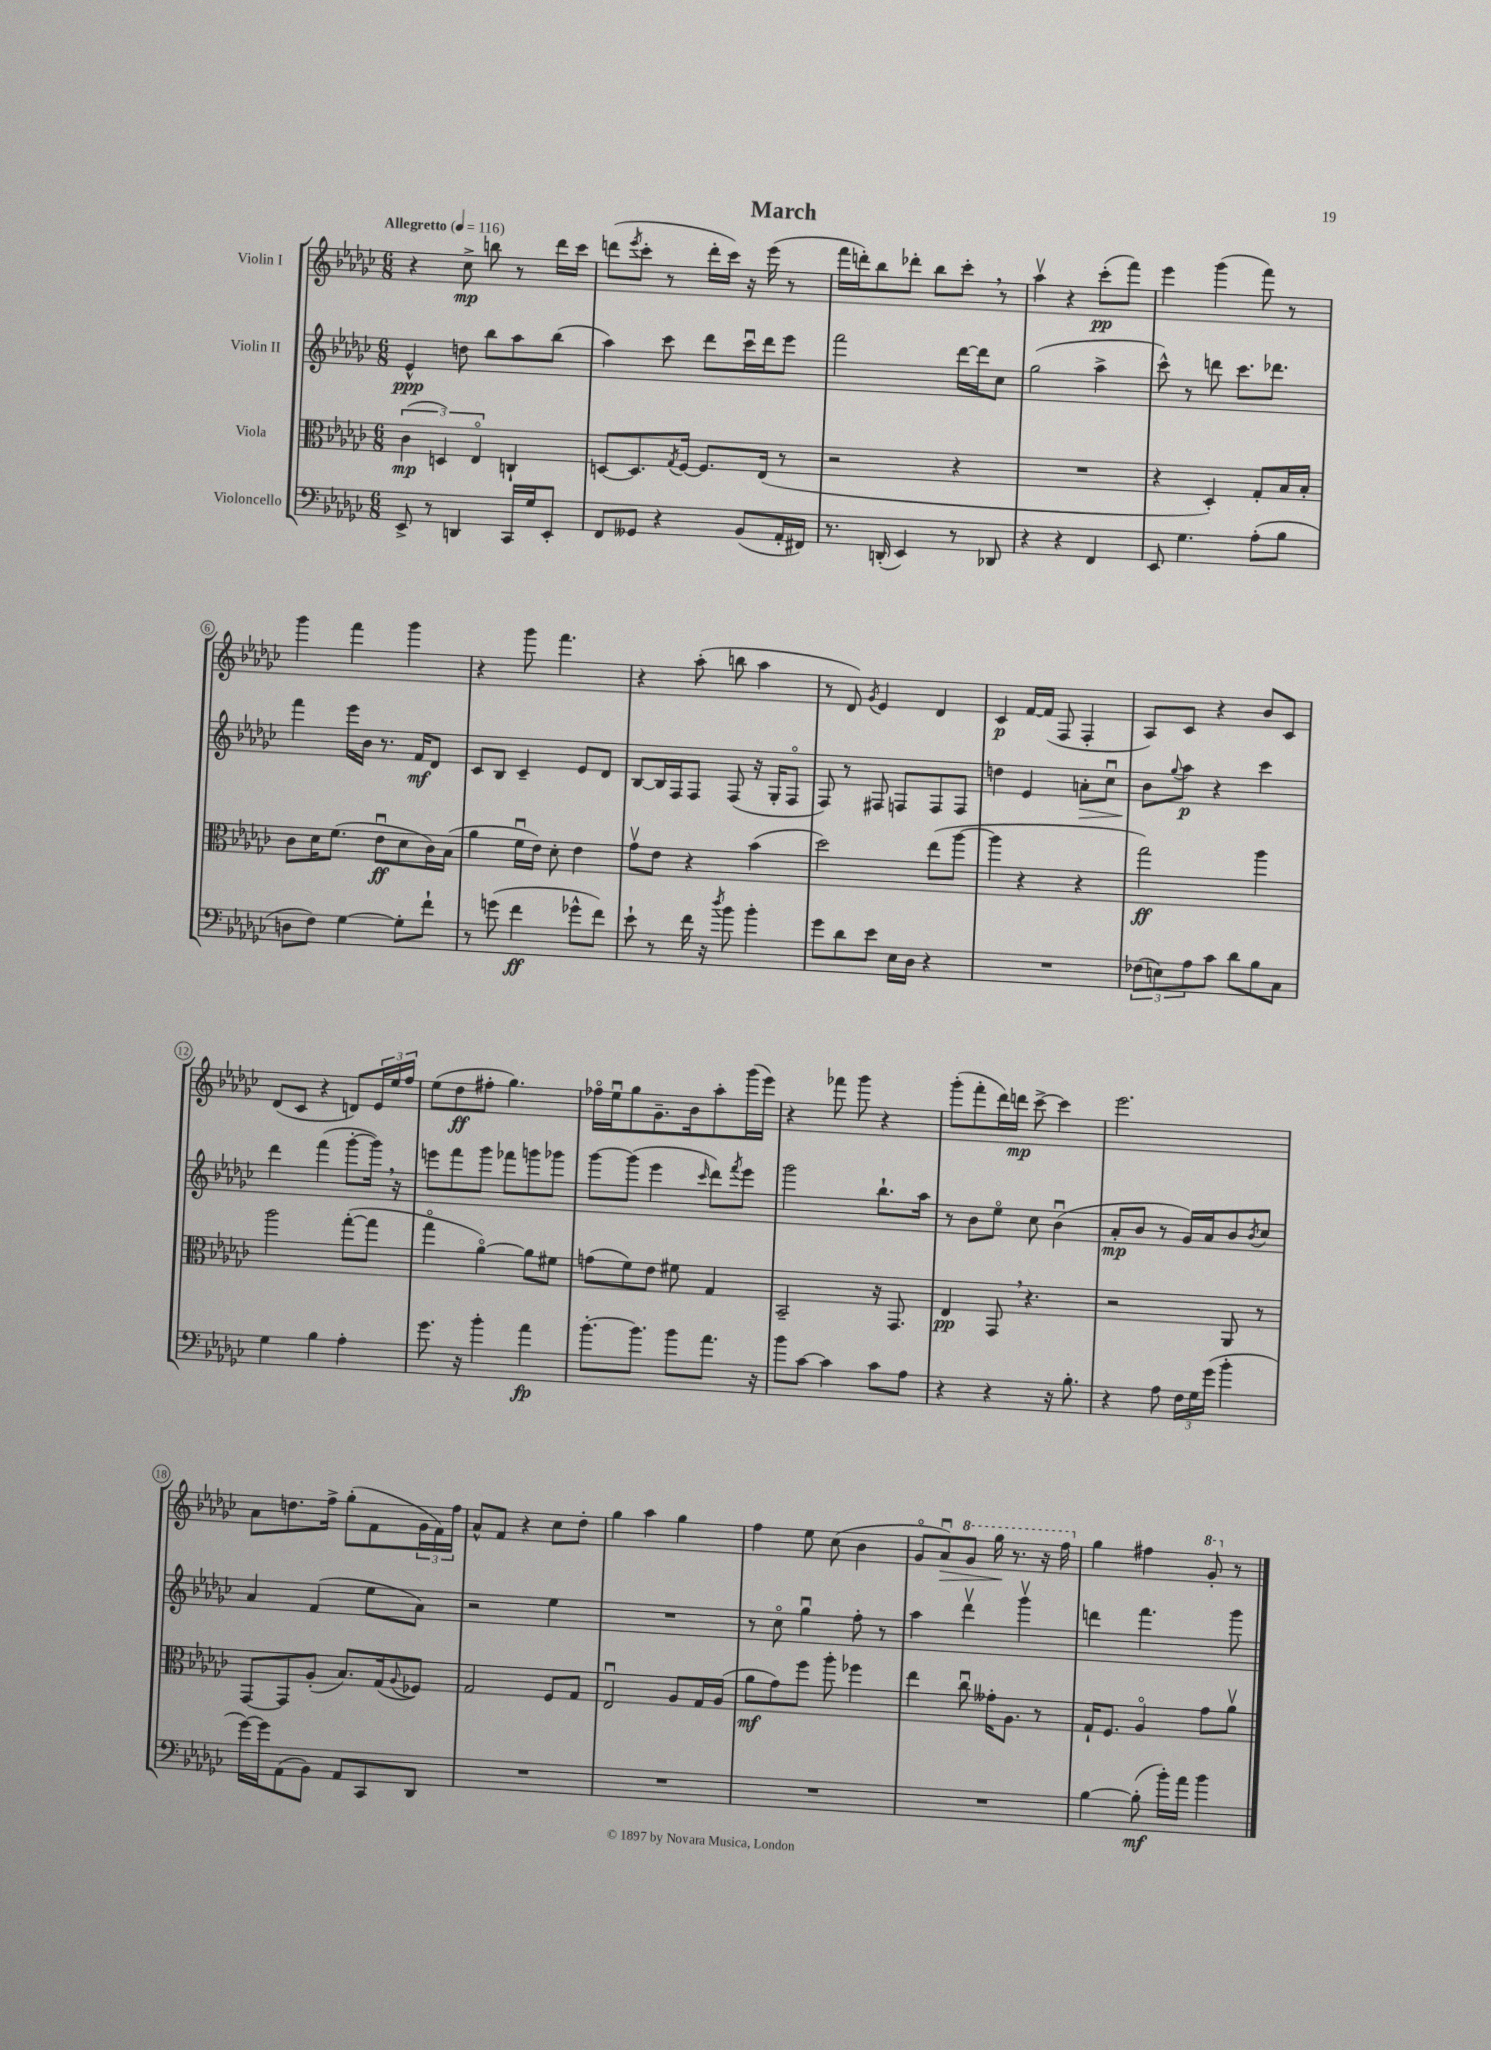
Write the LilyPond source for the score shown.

\header { title = "March" }
<<
\new StaffGroup <<
\new Staff = "s0" \with { instrumentName = "Violin I" } {
    \clef treble \key ges \major \numericTimeSignature \time 6/8 \tempo "Allegretto" 4 = 116
    r4 ces''8->\mp b''8 r8 des'''16 ces'''16 |
    d'''8( \acciaccatura { ees'''8 } ces'''8-. r8 d'''16-. ces'''16) r16 ees'''16( r8 |
    f'''16 d'''16-.) bes''8 des'''8-. bes''8 ces'''8-. \breathe r8 |
    aes''4\upbow r4 ces'''8-.\pp( f'''8) |
    ees'''4 ges'''4( f'''8) r8 |
    ges'''4 f'''4 ges'''4 |
    r4 ges'''8 f'''4. |
    r4 aes''8-.( b''8 aes''4 |
    r8 des'8) \acciaccatura { ges'8 } ees'4 des'4 |
    ces'4\p f'16~ f'16( f8 f4-. |
    aes8) ces'8 r4 bes'8 ces'8 |
    des'8( ces'8 r4 d'8) \tuplet 3/2 { ees'16 ees''16 f''16 } |
    ees''8( des''8\ff fis''8-. ges''4.) |
    fes''16\flageolet ees''16\downbow ges''8 ges'8.-- bes'16 aes''8-. ges'''16( ees'''16) |
    r4 fes'''8 ges'''8 r4 |
    ges'''8-.( f'''8-. des'''16) d'''16\mp ces'''8~-> ces'''4 |
    ees'''2. |
    aes'8 d''8. f''16-> ges''8-.( f'8 \tuplet 3/2 { ges'16 f'16) f''16 } |
    aes'8-^ f'8 r4 ces''8 des''8-. |
    ges''4 aes''4 ges''4 |
    f''4 ees''8 ces''8( bes'4 |
    ges'8\flageolet aes'8\downbow\>) \ottava #1 ges''8 ges'''16\! r8. r16 f'''16 \ottava #0 |
    ges''4 fis''4 \ottava #1 ges''8-. \ottava #0 r8 \bar "|." |
}
\new Staff = "s1" \with { instrumentName = "Violin II" } {
    \clef treble \key ges \major \numericTimeSignature \time 6/8
    ees'4-^\ppp d''8 bes''8 aes''8 bes''8( |
    aes''4) ces'''8 des'''8 ces'''16\downbow des'''16 ees'''8 |
    f'''2 des'''16~ des'''16 ces''8 |
    ges''2( aes''4-> |
    ces'''8-^) r8 d'''8 ces'''8. des'''8. |
    f'''4 ees'''16 bes'16 r8. f'16\mf des'8 |
    ces'8 bes8 ces'4-- ees'8 des'8 |
    bes8~ bes16 f16 f8 f8( r16 ges16-. f8\flageolet |
    f8) r8 fis8 f8 f8 f8 |
    d''4 ees'4 a'8-.\> ces''8\downbow |
    bes'8\! \appoggiatura { ges''8 } aes''8\p r4 ces'''4 |
    des'''4 f'''4( ges'''8~-. ges'''16) \breathe r16 |
    e'''8 f'''8 ges'''8 fes'''8 g'''8 ges'''8 |
    ges'''8~ ges'''8( ees'''4 \grace { ces'''16 } des'''8) \acciaccatura { f'''8 } ees'''8 |
    ges'''2 bes''8.-! aes''16 |
    r8 bes'8 ees''8\flageolet ces''8 bes'4\downbow( |
    aes'8-.\mp bes'8 r8 ges'16) aes'16 bes'8 \acciaccatura { bes'8 } ces''8 |
    aes'4 f'4( ees''8 aes'8) |
    r2 ees''4 |
    R2. |
    r8 ces''8\flageolet ges''4\downbow f''8-. r8 |
    aes''4 des'''4\upbow ges'''4\upbow |
    d'''4 f'''4. ges'''8 \bar "|." |
}
\new Staff = "s2" \with { instrumentName = "Viola" } {
    \clef alto \key ges \major \numericTimeSignature \time 6/8
    \tuplet 3/2 { ces'4\mp( d4) ees4\flageolet } c4-! |
    d8~ d8. \acciaccatura { ges8 } f16~ f8. ees16( r8 |
    r2 r4 |
    R2. |
    r4 des4-.) ges8-. bes16 bes16-. |
    ces'8 des'16 f'8.( ees'8\downbow\ff des'8 ces'16) bes16( |
    aes'4 f'16\downbow ees'16) des'8-. ees'4 |
    ges'8\upbow ees'8 r4 bes'4( |
    des''2) ees''8( aes''8~ |
    aes''4 r4 r4 |
    ges''2\ff) aes''4 |
    aes''2 ges''8~-.( ges''8 |
    ges''4\flageolet aes'4~\flageolet) aes'8 fis'8 |
    g'8( f'8) ees'8 fis'8 ges4 |
    bes,2-- r16 ges,8. |
    ees4\pp ges,8 \breathe r4. |
    r2 aes,8 r8 |
    ges,8~ ges,8 aes8-.( bes8.) ges16( \appoggiatura { aes8 } fes8) |
    ges2 f8 ges8 |
    ees2\downbow aes8 ges16 aes16( |
    aes'8\mf ges'8) f''8 aes''8-. fes''4 |
    ees''4 ces''8\downbow geses'16-. aes8. r8 |
    ges16-! f8. aes4\flageolet ges'8 aes'8\upbow \bar "|." |
}
\new Staff = "s3" \with { instrumentName = "Violoncello" } {
    \clef bass \key ges \major \numericTimeSignature \time 6/8
    ees,8-> r8 d,4 ces,16 ges16 ees,8-. |
    f,8 geses,8 r4 bes,8( aes,16-. fis,16) |
    r8. d,16-.( ees,4) r8 des,8 |
    r4 r4 f,4 |
    ees,8 ges4. aes8-.( bes8 |
    d8 f8) ges4~ ges8-. f'8-! |
    r8 g'8( f'4\ff ges'8-^ f'8) |
    ees'8-! r8 f'16 r16 \acciaccatura { des''8 } bes'8 bes'4-. |
    ges'8 des'8 ees'8 ees16 des16 r4 |
    R2. |
    \tuplet 3/2 { fes8( e8) aes8 } ces'8 des'8 bes8 ces8 |
    ges4 bes4 aes4-. |
    ges'8. r16 bes'4-. aes'4\fp |
    bes'8.~-. bes'8. bes'8 aes'8. r16 |
    bes'8 ces'8~ ces'4 ces'8 aes8 |
    r4 r4 r16 bes8.-. |
    r4 aes8 \tuplet 3/2 { f16 ges16 ges'16( } bes'4-. |
    ges'16~) ges'16 aes,8( bes,8) aes,8 ces,8 des,8 |
    R2. |
    R2. |
    R2. |
    R2. |
    bes4~ bes8-.\mf( bes'16-.) aes'16 bes'4 \bar "|." |
}
>>
>>
\layout { \context { \Score \override BarNumber.stencil = #(make-stencil-circler 0.1 0.3 ly:text-interface::print) } }
